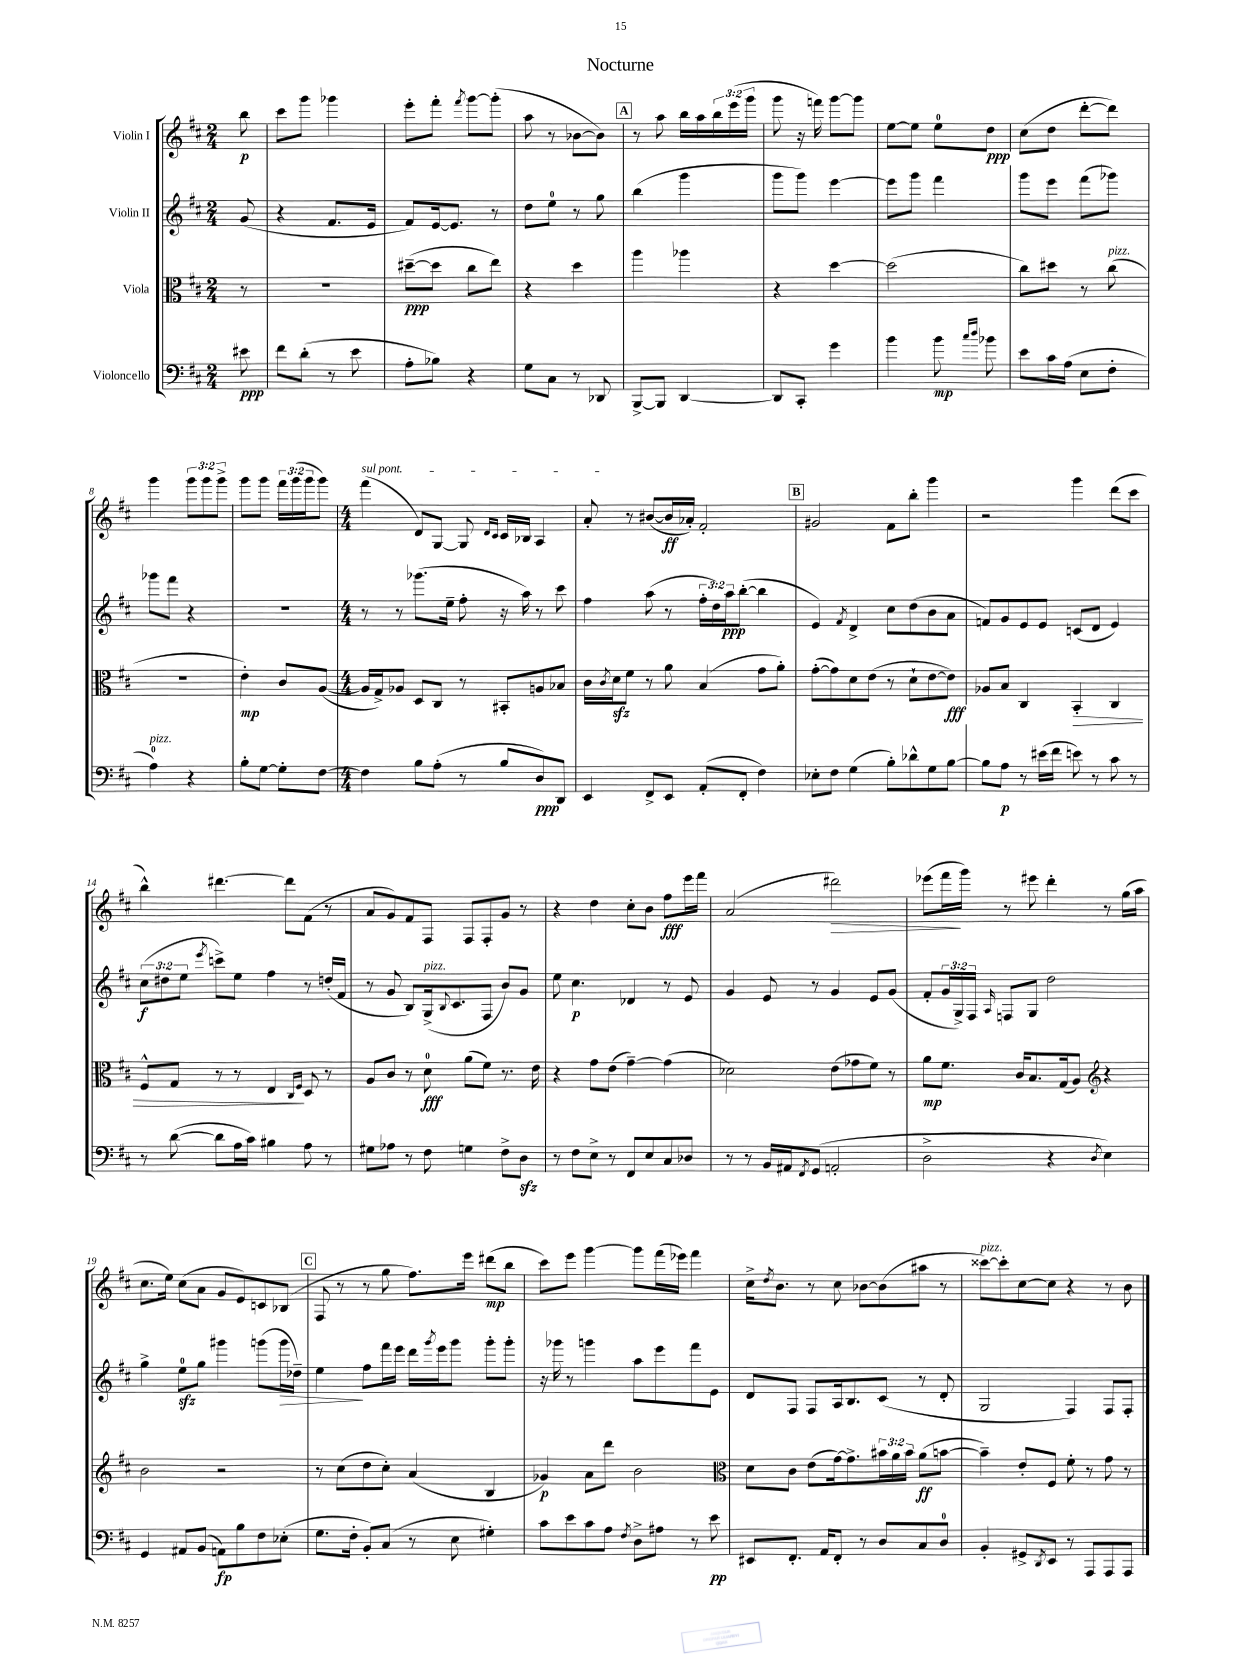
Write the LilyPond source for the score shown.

\header { title = "Nocturne" }
<<
\new StaffGroup <<
\new Staff = "s0" \with { instrumentName = "Violin I" } {
    \clef treble \key d \major \numericTimeSignature \time 2/4 \override Staff.TupletNumber.text = #tuplet-number::calc-fraction-text \partial 8
    b''8\p |
    cis'''8 g'''8 ges'''4 |
    e'''8-. fis'''8-. \acciaccatura { fis'''8 } g'''8~ g'''8-.( |
    a''8 r8 bes'8~ bes'8) |
    \mark \markup { \box "A" } r8 a''8 b''16 a''16 \tuplet 3/2 { b''16 e'''16( g'''16 } |
    g'''8 r16 f'''16) g'''8~ g'''8 |
    e''8~ e''8 e''8-0 d''8\ppp |
    cis''8( d''8 d'''8~-. d'''8) |
    g'''4 \tuplet 3/2 { g'''8 g'''8 g'''8-> } |
    g'''8 g'''8 \tuplet 3/2 { fis'''16 g'''16( g'''16 } g'''8) |
    \numericTimeSignature \time 4/4 \once \override TextSpanner.bound-details.left.text = \markup { \italic "sul pont." } fis'''4\startTextSpan( d'8) g8~ g8 \grace { d'16 cis'16 } cis'16 bes16 a4 |
    a'8-.\stopTextSpan r8 bis'8~( bis'16\ff aes'16-.) fis'2-. |
    \mark \markup { \box "B" } gis'2 fis'8 b''8-. g'''4 |
    r2 g'''4 d'''8( cis'''8 |
    b''4-^) dis'''4.~ dis'''8 fis'8( r8 |
    a'8 g'8) fis'8 fis8 fis8 fis8-. g'8 r8 |
    r4 d''4 cis''8-. b'8 fis''8\fff e'''16 fis'''16 |
    a'2( dis'''2\>) |
    ees'''8( fis'''16\! g'''16) r8 eis'''8 d'''4-. r8 g''16( a''16 |
    cis''8. e''16) cis''8( a'8 g'8 e'8) c'8 bes8( |
    \mark \markup { \box "C" } fis8 r8 r8 g''8 fis''8.) e'''16 dis'''8\mp( b''8 |
    cis'''8) e'''8 g'''4~ g'''8 fis'''16( ees'''16) fis'''4 |
    cis''16-> \acciaccatura { d''8 } b'8. r8 cis''8 bes'8~ bes'8( ais''8 r8 |
    cisis'''8~^\markup { \italic "pizz." }) cisis'''8-. cis''8~ cis''8 r4 r8 b'8 \bar "|." |
}
\new Staff = "s1" \with { instrumentName = "Violin II" } {
    \clef treble \key d \major \numericTimeSignature \time 2/4 \override Staff.TupletNumber.text = #tuplet-number::calc-fraction-text \partial 8
    g'8( |
    r4 fis'8. e'16 |
    fis'8) e'16~ e'8. r8 |
    d''8 e''8-0 r8 g''8 |
    \mark \markup { \box "A" } b''4( g'''4 |
    g'''8 g'''8) e'''4~ |
    e'''8 g'''8 fis'''4 |
    g'''8 e'''8 fis'''8( ges'''8) |
    ges'''8 fis'''8 r4 |
    R2 |
    \numericTimeSignature \time 4/4 r8 r8 ges'''8.( e''16-- fis''8-. r16 a''16) r8 cis'''8 |
    fis''4 a''8( r8 \tuplet 3/2 { fis''16-. d''16) a''16\ppp } b''8~-.( b''4 |
    \mark \markup { \box "B" } e'4) \acciaccatura { fis'8 } d'4-> cis''8 d''8( b'8 a'8 |
    f'8) g'8 e'8 e'8 c'8( d'8 e'4) |
    \tuplet 3/2 { cis''8\f( dis''8 e''8 } \acciaccatura { e'''8 } c'''8->) e''8 fis''4 r8 d''16-.( fis'16 |
    r8 g'8 b8) g16->^\markup { \italic "pizz." }( \appoggiatura { b8 } cis'8. fis8 b'8) g'8 |
    e''8 cis''4.\p des'4 r8 e'8 |
    g'4 e'8 r8 g'4 e'8 g'8( |
    fis'8-. \tuplet 3/2 { g'16 g16->) fis16 } \grace { a16 } f8 g8 d''2 |
    g''4-> e''8-0\sfz g''8 gis'''4 g'''8( g'''16\> des''16--) |
    \mark \markup { \box "C" } e''4\! fis''8 fis'''16 e'''16 d'''16 \acciaccatura { g'''8 } e'''16 g'''8 g'''8-. g'''8-. |
    r16 ges'''16 r8 g'''4 a''8 e'''8 fis'''8 e'8 |
    d'8 fis8 fis8 a16 b8. cis'8( r8 d'8-. |
    g2 fis4) fis8 fis8-. \bar "|." |
}
\new Staff = "s2" \with { instrumentName = "Viola" } {
    \clef alto \key d \major \numericTimeSignature \time 2/4 \override Staff.TupletNumber.text = #tuplet-number::calc-fraction-text \partial 8
    r8 |
    R2 |
    dis''8~--\ppp( dis''8 cis''8 e''8) |
    r4 d''4 |
    \mark \markup { \box "A" } a''4 aes''4 |
    r4 d''4~ |
    d''2( |
    cis''8) dis''8 r8 cis''8^\markup { \italic "pizz." }( |
    R2 |
    e'4-.\mp) cis'8 a8~( |
    \numericTimeSignature \time 4/4 a16 g16->) aes8 d8 cis8 r8 bis,8-. a8 bes8 |
    cis'16 \acciaccatura { cis'8 } d'16\sfz fis'8 r8 a'8 b4( g'8 a'8-.) |
    \mark \markup { \box "B" } g'8~-.( g'8) d'8 e'8( r8 d'8-! e'8~ e'8\fff) |
    aes8 b8 cis4 b,4-.\> cis4 |
    fis8-^ g8 r8 r8 e4\! \grace { cis16 fis16 } d8 r8 |
    a8 cis'8 r8 d'8-0\fff a'8( fis'8) r8. e'16 |
    r4 g'8 e'8( g'4~--) g'4( |
    des'2) e'8( ges'8 fis'8) r8 |
    a'8\mp fis'8. cis'16 b8. g16( a8) r4 |
    \clef treble b'2 r2 |
    \mark \markup { \box "C" } r8 cis''8( d''8 cis''8-.) a'4( b4 |
    ges'4\p) a'8 d'''8 b'2 |
    \clef alto d'8 cis'8 e'8( g'16~) g'8.-> \tuplet 3/2 { bis'16 a'16 bis'16 } a'8\ff( b'8~ |
    b'4--) e'8-. fis8 fis'8-. r8 g'8 r8 \bar "|." |
}
\new Staff = "s3" \with { instrumentName = "Violoncello" } {
    \clef bass \key d \major \numericTimeSignature \time 2/4 \partial 8
    eis'8\ppp |
    fis'8 d'8-.( r8 e'8 |
    a8-. bes8) r4 |
    g8 cis8 r8 des,8 |
    \mark \markup { \box "A" } b,,8~-> b,,8 d,4~ |
    d,8 cis,8-. g'4 |
    b'4 b'8\mp \grace { cis''16 d''16 } bes'8 |
    e'8 cis'16 a16( e8 fis8-. |
    a4-0^\markup { \italic "pizz." }) r4 |
    b8-. g8~ g8-. fis8~ |
    \numericTimeSignature \time 4/4 fis4 b8 a8-.( r8 b8 d8\ppp) d,8 |
    e,4 fis,8-> e,8 a,8-.( fis,8-. fis4) |
    \mark \markup { \box "B" } ees8-. fis8 g4( b8-.) des'8-^ g8 b8~ |
    b8 a8\p r8 eis'16( fis'16 e'8) r8 cis'8 r8 |
    r8 d'8~( d'8 a16 cis'16) bis4 a8 r8 |
    gis8 aes8 r8 fis8 g4 fis8-> d8\sfz |
    r8 fis8 e8-> r8 fis,8 e8 cis8 des8 |
    r8 r8 b,16 ais,16 \acciaccatura { fis,8 } g,8( a,2-. |
    d2-> r4 \acciaccatura { d8 } e4) |
    g,4 ais,8 b,8( a,8\fp) b8 fis8 ees8-.( |
    \mark \markup { \box "C" } g8. fis16-. b,8-.) cis8( r8 e8 gis4-.) |
    cis'8 e'8 cis'8 a8 \acciaccatura { fis8 } d8-> ais8 r8 e'8\pp |
    eis,8 fis,8.-. a,16 fis,8-. r8 d8 cis8 d8-0 |
    b,4-. gis,8-> \acciaccatura { d,8 } e,8 r8 a,,8 a,,8 a,,8 \bar "|." |
}
>>
>>
